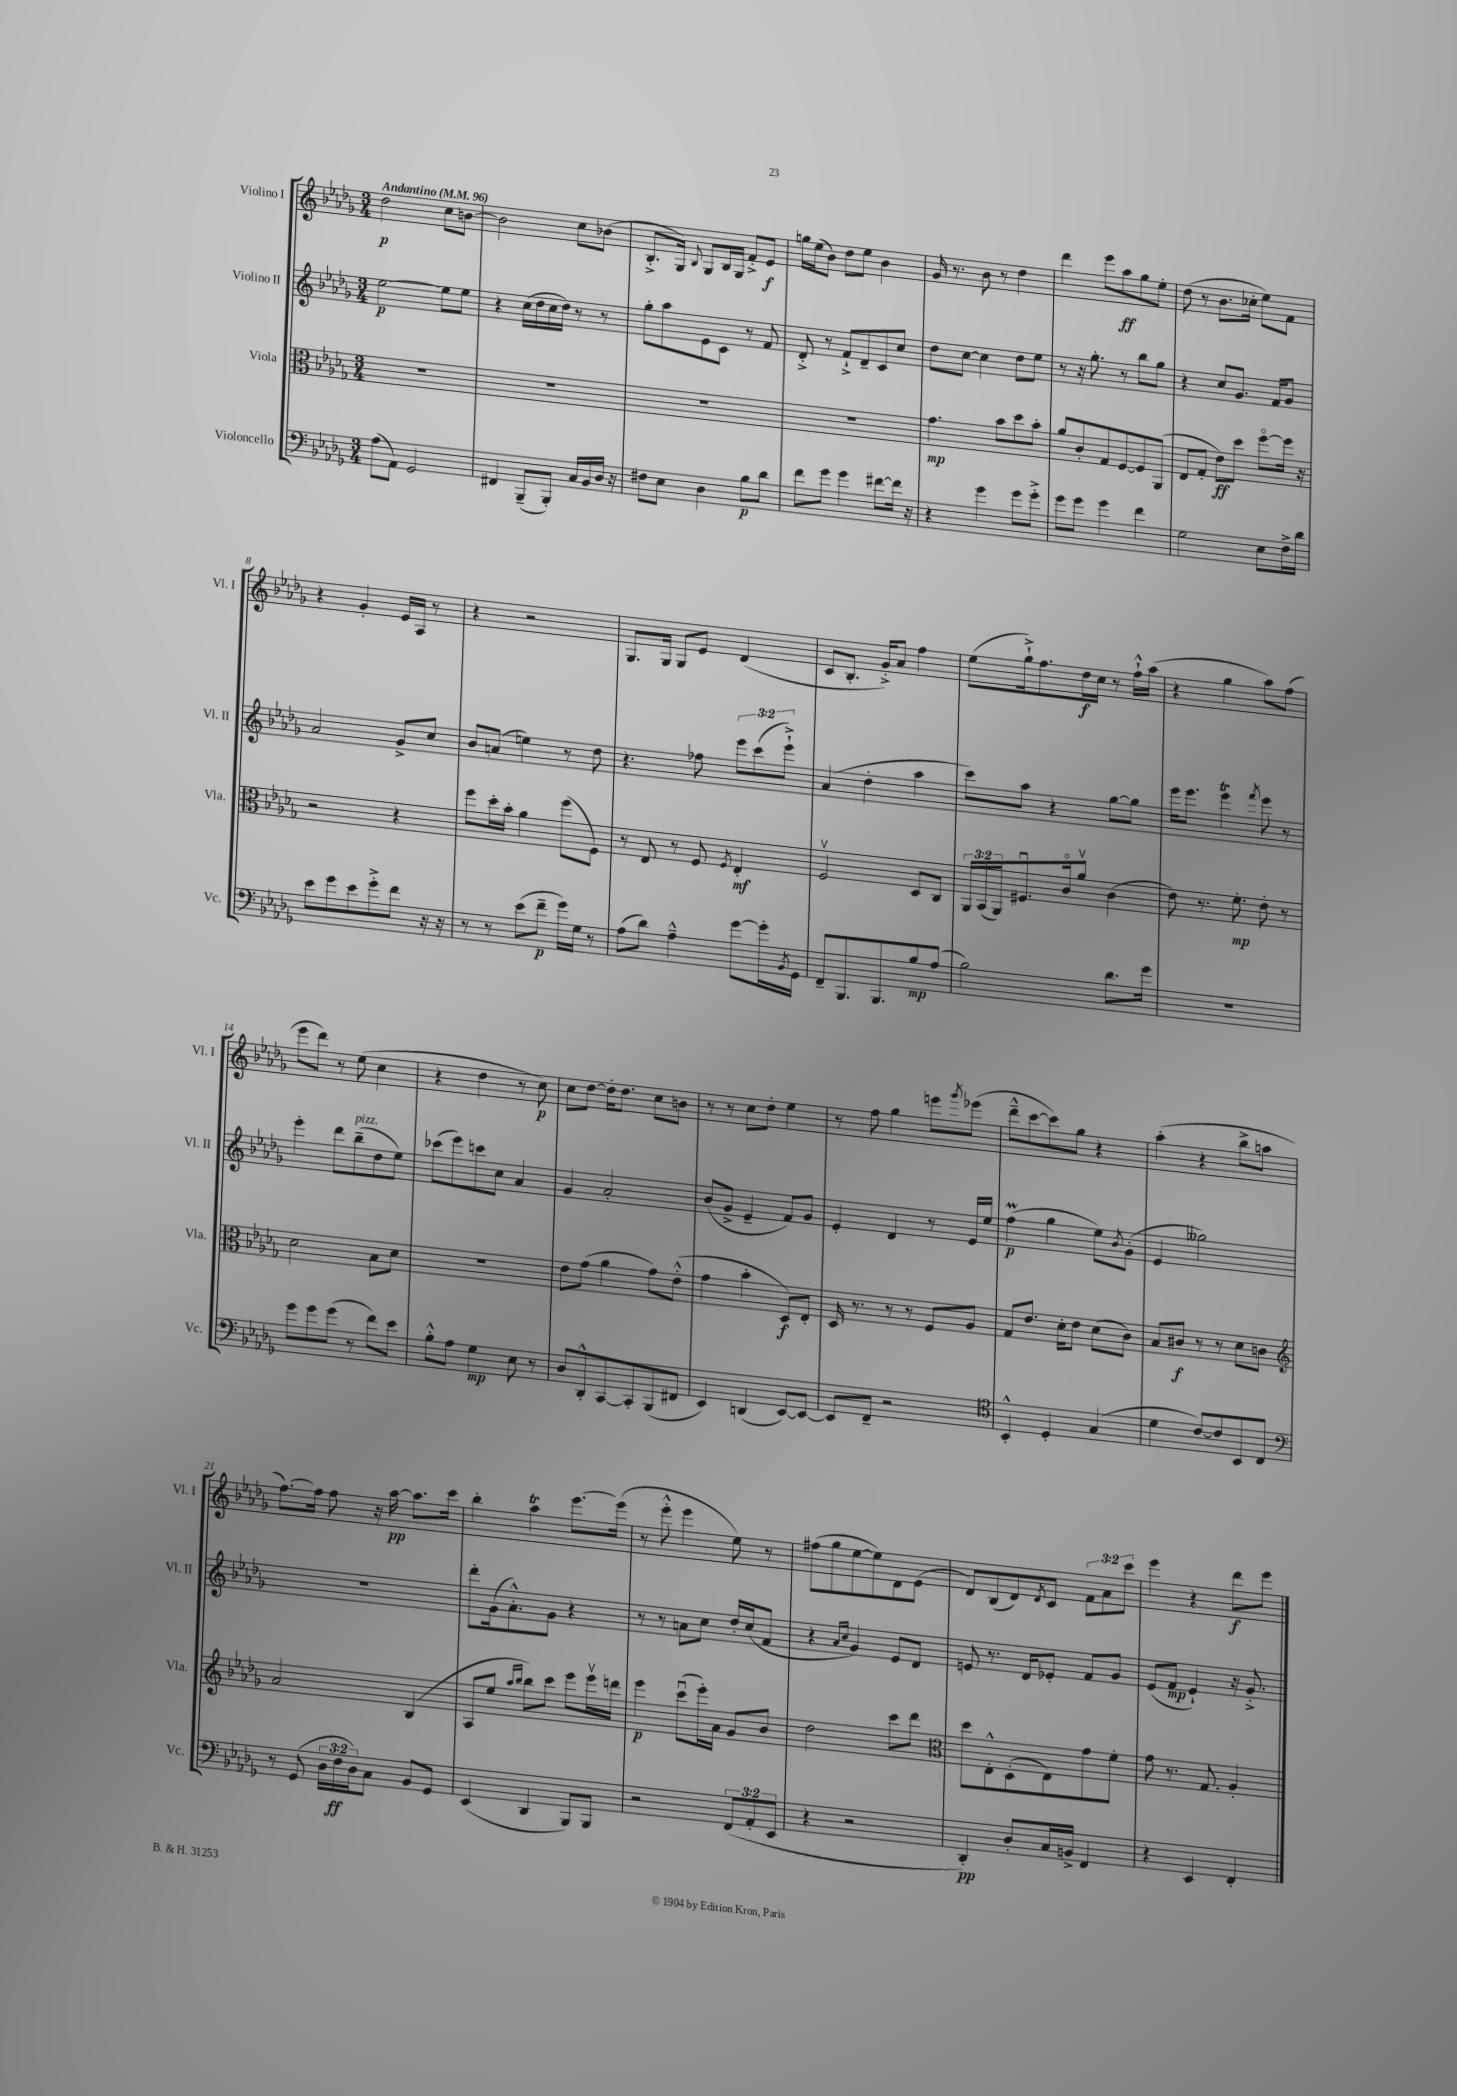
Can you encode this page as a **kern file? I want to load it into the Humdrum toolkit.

**kern	**dynam	**kern	**dynam	**kern	**dynam	**kern	**dynam
*part4	*part4	*part3	*part3	*part2	*part2	*part1	*part1
*staff4	*staff4	*staff3	*staff3	*staff2	*staff2	*staff1	*staff1
*I"Violoncello	*	*I"Viola	*	*I"Violino II	*	*I"Violino I	*
*I'Vc.	*	*I'Vla.	*	*I'Vl. II	*	*I'Vl. I	*
*clefF4	*	*clefC3	*	*clefG2	*	*clefG2	*
*k[b-e-a-d-g-]	*	*k[b-e-a-d-g-]	*	*k[b-e-a-d-g-]	*	*k[b-e-a-d-g-]	*
*M3/4	*	*M3/4	*	*M3/4	*	*M3/4	*
*MM96	*	*MM96	*	*MM96	*	*MM96	*
=1	=1	=1	=1	=1	=1	=1	=1
!	!	!	!	!	!	!LO:TX:a:B:t=Andantino	!
(8A-\L	.	2.r	.	[2ee-\	p	2dd-\	p
8AA-\J)	.	.	.	.	.	.	.
2GG-/	.	.	.	.	.	.	.
.	.	.	.	8ee-\L]	.	8cc\L	.
.	.	.	.	8ee-\J	.	[8bn\J	.
=2	=2	=2	=2	=2	=2	=2	=2
4FF#X/	.	2.r	.	4r	.	2b\]	.
(8BBB-~/L	.	.	.	(16cc\LL	.	.	.
.	.	.	.	16dd-\	.	.	.
8BBB-'/J)	.	.	.	16cc\	.	.	.
.	.	.	.	16dd-\JJ)	.	.	.
16C/LL	.	.	.	8r	.	8cc\L	.
16BB-/	.	.	.	.	.	.	.
16D-/JJ	.	.	.	8r	.	(8b-X\J	.
16r	.	.	.	.	.	.	.
=3	=3	=3	=3	=3	=3	=3	=3
8F#X\L	.	2.r	.	8gg-'\L	.	8.B-'^/L	.
8E-\J	.	.	.	8aa-\	.	.	.
.	.	.	.	.	.	16G-/Jk)	.
.	.	.	.	.	.	8qqB-/	.
4D-\	.	.	.	8e-\	.	8G-/L	.
.	.	.	.	8c\J	.	16B-/L	.
.	.	.	.	.	.	16G-/JJ	.
8B-\L	p	.	.	8r	.	8f'^/L	.
8d-\J	.	.	.	8f/	.	8e-/J	f
=4	=4	=4	=4	=4	=4	=4	=4
8f\L	.	2.r	.	8d-'^/	.	16ggn\LL	.
.	.	.	.	.	.	(16ee-\J	.
8g-\J	.	.	.	8r	.	8b-\J)	.
4g-\	.	.	.	8f`^/L	.	8dd-\L	.
.	.	.	.	8d-~/	.	8ee-\J	.
[8f#X\L	.	.	.	8c/	.	4b-\	.
16f#\Jk]	.	.	.	8cc/J	.	.	.
16r	.	.	.	.	.	.	.
=5	=5	=5	=5	=5	=5	=5	=5
4r	.	4.g-\	mp	8dd-\L	.	16g-/	.
.	.	.	.	.	.	8.r	.
.	.	.	.	[8cc\J	.	.	.
4g-\	.	.	.	4cc\]	.	8b-\	.
.	.	8b-\L	.	.	.	8r	.
8g-\L	.	8dd-\	.	8dd-\L	.	4dd-\	.
8g-'^\J	.	8b-'\J	.	8ee-\J	.	.	.
=6	=6	=6	=6	=6	=6	=6	=6
8g-\L	.	8a-/L	.	8r	.	4ddd-\	.
8g-\J	.	8c'/	.	16r	.	.	.
.	.	.	.	8.gg-'\	.	.	.
4g-\	.	8G-/	.	.	.	8eee-\L	.
.	.	[8F/	.	8r	.	8aa-\	ff
4f\	.	8F/]	.	8bb-\L	.	8gg-\	.
.	.	(8AA-/J	.	8gg-\J	.	8ee-'\J	.
=7	=7	=7	=7	=7	=7	=7	=7
2G-\	.	8E-/L	.	4r	.	(8dd-\	.
.	.	8G-'/J	.	.	.	8r	.
.	.	8e-\L)	ff	8cc/L	.	8.b-\L	.
.	.	8dd-\J	.	8.g-/J	.	.	.
.	.	.	.	.	.	16cc-X'\Jk	.
8E-\L	.	[8ff\L	.	.	.	8ee-\L)	.
.	.	.	.	16f/KL	.	.	.
16F^\L	.	16ff\Jk]	.	8g-/J	.	8f\J	.
16d-\JJ	.	16r	.	.	.	.	.
!!LO:LB:g=z
=8	=8	=8	=8	=8	=8	=8	=8
8e-\L	.	2r	.	2a-/	.	4r	.
8g-\	.	.	.	.	.	.	.
8e-\	.	.	.	.	.	4g-'/	.
8g-'^\	.	.	.	.	.	.	.
8f\J	.	4r	.	8g-^/L	.	16e-/LL	.
.	.	.	.	.	.	16A-/JJ	.
16r	.	.	.	8cc/J	.	8r	.
16r	.	.	.	.	.	.	.
=9	=9	=9	=9	=9	=9	=9	=9
8r	.	8ff\L	.	8b-/L	.	4r	.
8r	.	16dd-'\L	.	(8an/J	.	.	.
.	.	16b-'\JJ	.	.	.	.	.
(8e-\L	.	4a-\	.	4een\)	.	2r	.
8f~\J	p	.	.	.	.	.	.
16g-\LL)	.	(8ff\L	.	8r	.	.	.
16G-\JJ	.	.	.	.	.	.	.
8r	.	8F\J)	.	8dd-\	.	.	.
=10	=10	=10	=10	=10	=10	=10	=10
(8A-\L	.	8r	.	4.r	.	8.G-/L	.
8d-\J)	.	8E-/	.	.	.	.	.
.	.	.	.	.	.	16G-/Jk	.
4A-~^^\	.	8r	.	.	.	8G-/L	.
.	.	8F/	.	8ff-X\	.	8e-/J	.
.	.	8qF/	.	.	.	.	.
[8g-\L	.	4E-'/	mf	12eee-\L	.	(4d-/	.
.	.	.	.	(12ccc\	.	.	.
16g-'\L]	.	.	.	.	.	.	.
.	.	.	.	12eee-`^\J)	.	.	.
8qBB-/	.	.	.	.	.	.	.
16GG-\JJ	.	.	.	.	.	.	.
=11	=11	=11	=11	=11	=11	=11	=11
8FF~/L	.	2Fv/	.	(4a-/	.	8c/L	.
8.BBB-/	.	.	.	.	.	8.B-'/J	.
.	.	.	.	4dd-'\	.	.	.
8.BBB-/	.	.	.	.	.	16g-'^/KL)	.
.	.	.	.	.	.	8a-/J	.
8B-/	mp	8D-/L	.	4aa-\	.	4ff\	.
(8A-/J	.	8C/J	.	.	.	.	.
=12	=12	=12	=12	=12	=12	=12	=12
2B-\)	.	24AA-/LL	.	8ccc\L)	.	(8ee-\L	.
.	.	(24BB-/	.	.	.	.	.
.	.	24AA-/J)	.	.	.	.	.
.	.	8.F#Xu/	.	8aa-\J	.	16gg-`^\k)	.
.	.	.	.	.	.	8.ff\	.
.	.	.	.	4r	.	.	.
.	.	16c/k	.	.	.	.	.
.	.	8a-v/J	.	.	.	16dd-\L	f
.	.	.	.	.	.	16cc\JJ	.
8.d-\L	.	(4c\	.	[8gg-\L	.	8r	.
.	.	.	.	8gg-\J]	.	16ff`^^\LL	.
16g-\Jk	.	.	.	.	.	(16aa-\JJ	.
=13	=13	=13	=13	=13	=13	=13	=13
2.r	.	8e-\)	.	16eee-\KL	.	4r	.
.	.	.	.	8.eee-\J	.	.	.
.	.	8.r	.	.	.	.	.
.	.	.	.	4eee-T\	.	4gg-\	.
.	.	8.f'\	mp	.	.	.	.
.	.	.	.	8qfff/	.	.	.
.	.	8e-'\	.	8eee-\	.	8aa-\L)	.
.	.	8r	.	8r	.	(8ff\J	.
!!LO:LB:g=z
=14	=14	=14	=14	=14	=14	=14	=14
8g-\L	.	2d-\	.	4eee-'\	.	8eee-\L	.
8g-\	.	.	.	.	.	8ddd-\J)	.
(8g-\J	.	.	.	8ddd-\L	.	8r	.
!	!	!	!	!LO:TX:a:i:t=pizz.	!	!	!
8r	.	.	.	(8bb-~\	.	(8ee-\	.
8f\L)	.	8B-\L	.	8dd-\	.	4cc\	.
8e-\J	.	8d-\J	.	8ee-\J)	.	.	.
=15	=15	=15	=15	=15	=15	=15	=15
8B-'^^\L	.	2.r	.	(8ccc-X\L	.	4r	.
8A-\J	.	.	.	8eee-\)	.	.	.
4G-\	mp	.	.	8cccn\	.	4dd-\	.
.	.	.	.	8cc\J	.	.	.
8E-\	.	.	.	4a-/	.	8r	.
8r	.	.	.	.	.	8cc\)	p
=16	=16	=16	=16	=16	=16	=16	=16
8D-/L	.	8e-\L	.	4g-/	.	8cc\L	.
8DD-'^^/	.	(8g-\J	.	.	.	[8dd-\J	.
[8CC/	.	4a-\	.	2a-'/	.	16dd-'\KL]	.
.	.	.	.	.	.	8.dd-\J	.
8CC'/]	.	.	.	.	.	.	.
(8BBB-/	.	8g-\L)	.	.	.	8cc\L	.
8FF#X/J	.	(8e-'^^\J	.	.	.	8bn\J	.
=17	=17	=17	=17	=17	=17	=17	=17
4EE-/)	.	4g-\	.	(8b-/L	.	8r	.
.	.	.	.	8g-^/J	.	8r	.
(4DDn/	.	4b-'\	.	4e-~/	.	8cc\L	.
.	.	.	.	.	.	8dd-'\J	.
[8EE-/L)	.	8D-/L)	f	8f/L)	.	4ee-\	.
8EE-/J_	.	8E-'/J	.	8g-/J	.	.	.
=18	=18	=18	=18	=18	=18	=18	=18
8EE-/L]	.	16D-/	.	4e-'/	.	8r	.
.	.	8.r	.	.	.	.	.
8FF~/J	.	.	.	.	.	8ff\	.
2r	.	8r	.	4d-/	.	4gg-\	.
.	.	8r	.	.	.	.	.
.	.	8F/L	.	8r	.	8eeen\L	.
.	.	.	.	.	.	8qggg-/	.
.	.	8A-/J	.	16e-/LL	.	(8eee-X\J	.
.	.	.	.	16ee-/JJ	.	.	.
=19	=19	=19	=19	=19	=19	=19	=19
*clefC4	*	*	*	*	*	*	*
4BB-'^^/	.	8G-/L	.	(4ffm\	p	8ddd-~^^\L	.
.	.	8.e-/J	.	.	.	[8ccc\	.
4D-'/	.	.	.	4gg-\	.	8ccc\])	.
.	.	16d-'\KL	.	.	.	.	.
.	.	8e-\J	.	.	.	8gg-\J	.
(4G-/	.	(8d-\L	.	8ee-\L)	.	4r	.
.	.	.	.	8qb-/	.	.	.
.	.	8c\J)	.	(8g-'\J	.	.	.
=20	=20	=20	=20	=20	=20	=20	=20
4d-\	.	8B-/L	.	4e-/	.	(4aa-'\	.
.	.	8c#X/J	f	.	.	.	.
[8c/L)	.	8r	.	2gg--X\)	.	4r	.
8c/]	.	8r	.	.	.	.	.
8BB-/	.	8d-\L	.	.	.	8bb-^\L	.
8C/J	.	8cn\J	.	.	.	8aan\J	.
!!LO:LB:g=z
=21	=21	=21	=21	=21	=21	=21	=21
*clefF4	*	*clefG2	*	*	*	*	*
8r	.	2a-/	.	2.r	.	[8.ff\L)	.
(8GG-/	.	.	.	.	.	.	.
.	.	.	.	.	.	16ff\Jk]	.
24D-\LL	.	.	.	.	.	8ff\	.
24F\	ff	.	.	.	.	.	.
24D-\J)	.	.	.	.	.	.	.
8C\J	.	.	.	.	.	16r	.
.	.	.	.	.	.	[16aa-\	pp
8BB-/L	.	(4B-/	.	.	.	8.aa-\L]	.
8GG-/J	.	.	.	.	.	.	.
.	.	.	.	.	.	16ccc\Jk	.
=22	=22	=22	=22	=22	=22	=22	=22
(4EE-/	.	8A-/L	.	8ddd-'\L	.	4bb-'\	.
.	.	8ee-/J	.	(16g-\k	.	.	.
.	.	.	.	8.a-'^^\)	.	.	.
.	.	16qqaa-/LL	.	.	.	.	.
.	.	16qqbb-/JJ	.	.	.	.	.
4DD-/	.	8bb-\L)	.	.	.	4aa-T\	.
.	.	8ccc\J	.	8g-\J	.	.	.
8BBB-/L)	.	8eee-\L	.	4r	.	[8.eee-\L	.
8BBB-/J	.	16eee-v\L	.	.	.	.	.
.	.	16dddn\JJ	.	.	.	(16eee-\Jk]	.
=23	=23	=23	=23	=23	=23	=23	=23
2r	.	4eee-\	p	8r	.	8r	.
.	.	.	.	8r	.	8eee-'^^\	.
.	.	(8cccu\L	.	8an\L	.	4eee-\	.
.	.	16eee-'\L)	.	8cc\J	.	.	.
.	.	16a-\JJ	.	.	.	.	.
(12FF/L	.	8g-/L	.	16dd-'/LL	.	8ee-\)	.
.	.	.	.	(16cc/J	.	.	.
12AA-'/	.	.	.	.	.	.	.
.	.	8b-/J	.	8f/J	.	8r	.
12EE-/J	.	.	.	.	.	.	.
=24	=24	=24	=24	=24	=24	=24	=24
4r	.	2dd-\	.	4r	.	(8ff#X\L	.
.	.	.	.	.	.	8gg-\	.
.	.	.	.	16qqa-/LL	.	.	.
.	.	.	.	16qqcc/JJ	.	.	.
2r	.	.	.	4g-/)	.	[8ee-\	.
.	.	.	.	.	.	8ee-\])	.
.	.	8ccc\L	.	8e-/L	.	8d-\	.
.	.	8ddd-\J	.	8d-/J	.	(8e-\J	.
=25	=25	=25	=25	=25	=25	=25	=25
*	*	*clefC3	*	*	*	*	*
4DD-'/)	pp	8dd-\L	.	8en/	.	8d-/L)	.
.	.	8E-'^^\	.	8.r	.	(8B-/	.
8D-'/L	.	(8D-'\	.	.	.	8d-/)	.
.	.	.	.	16d-/KL	.	.	.
.	.	.	.	.	.	8qd-/	.
16C/L	.	8E-\)	.	8e-X'/J	.	8c/J	.
16BBn^/JJ	.	.	.	.	.	.	.
4FF/	.	8g-\	.	8f/L	.	12f\L	.
.	.	.	.	.	.	12a-\	.
.	.	8f'\J	.	8g-/J	.	.	.
.	.	.	.	.	.	12ccc\J	.
=26	=26	=26	=26	=26	=26	=26	=26
4r	.	8g-\	.	(8e-/L	.	4eee-\	.
.	.	8.r	.	8f/J	mp	.	.
4EE-/	.	.	.	4e-`/)	.	4r	.
.	.	8.G-/	.	.	.	.	.
4FF'/	.	4A-'/	.	16r	.	8ddd-\L	f
.	.	.	.	8.g-'^/	.	.	.
.	.	.	.	.	.	8eee-\J	.
==	==	==	==	==	==	==	==
*-	*-	*-	*-	*-	*-	*-	*-
